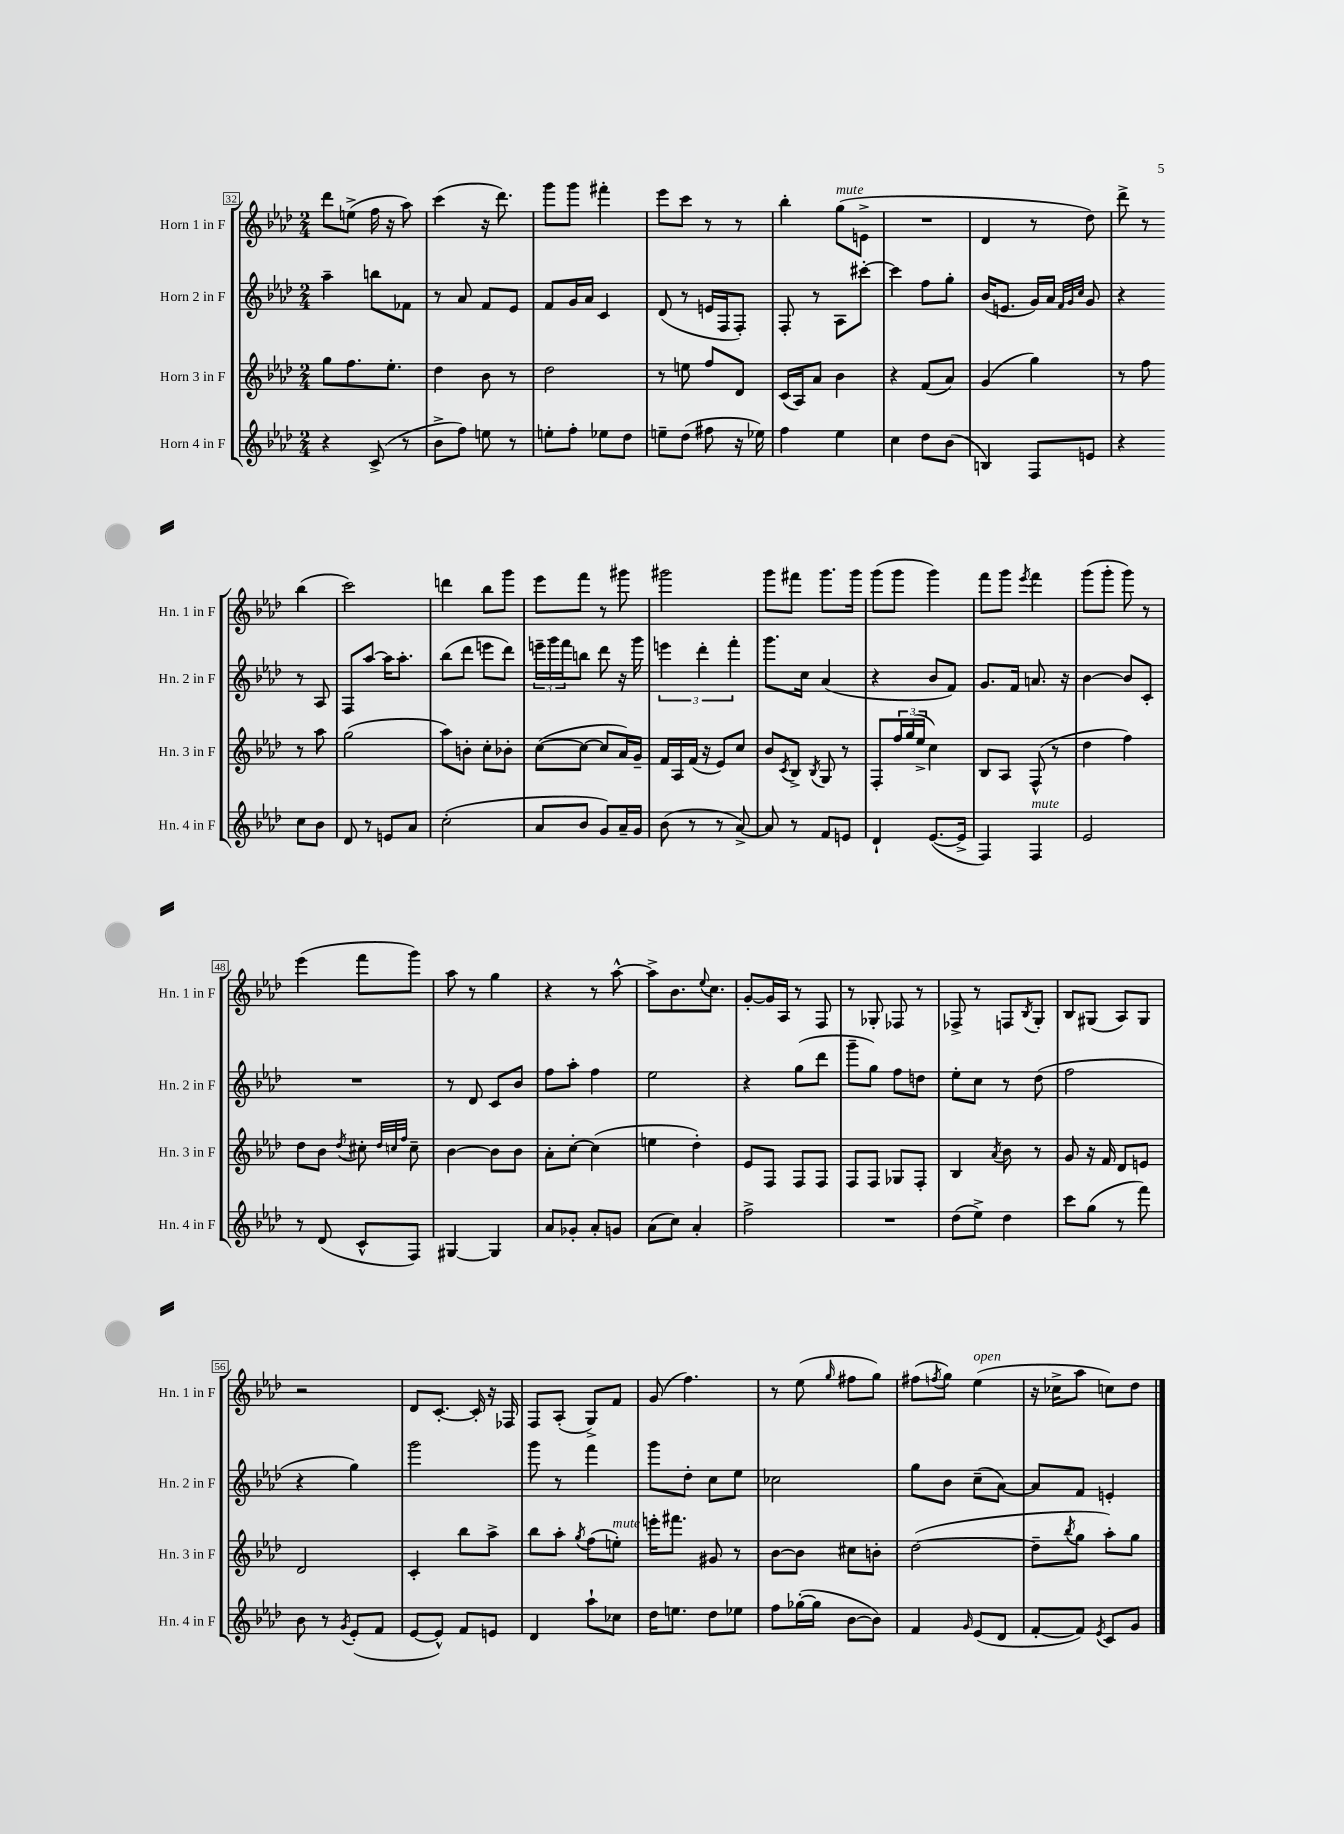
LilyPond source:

<<
\new StaffGroup <<
\new Staff = "s0" \with { instrumentName = "Horn 1 in F" shortInstrumentName = "Hn. 1 in F" } {
    \clef treble \key aes \major \numericTimeSignature \time 2/4
    des'''8 e''8->( f''16 r16 aes''8) |
    c'''4( r16 des'''8.) |
    g'''8 g'''8 fis'''4-. |
    ees'''8 c'''8 r8 r8 |
    bes''4-. g''8^\markup { \italic "mute" }( e'8-> |
    R2 |
    des'4 r8 des''8) |
    des'''8-> r8 bes''4( |
    c'''2) |
    d'''4 bes''8 g'''8 |
    ees'''8 f'''8 r8 gis'''8 |
    gis'''2 |
    g'''8 fis'''8 g'''8. g'''16 |
    g'''8( g'''8 g'''4) |
    f'''8 g'''8 \acciaccatura { ees'''8 } f'''4 |
    g'''8( g'''8-. g'''8) r8 |
    ees'''4( f'''8 g'''8) |
    aes''8 r8 g''4 |
    r4 r8 aes''8~-^ |
    aes''8-> bes'8. \appoggiatura { ees''8 } c''8. |
    g'8~-. g'16 aes16 r8 f8 |
    r8 ges8-. fes8 r8 |
    fes8-> r8 f8 \acciaccatura { bes8 } g8-. |
    bes8 gis8( aes8) gis8 |
    r2 |
    des'8 c'8.~-. c'16-. r16 fes16 |
    f8 aes8-.( g8->) f'8 |
    g'8( f''4.) |
    r8 ees''8( \grace { g''16 } fis''8 g''8) |
    fis''8( \acciaccatura { f''8 } g''8) ees''4^\markup { \italic "open" }( |
    r16 ces''16-> aes''8 c''8) des''8 \bar "|." |
}
\new Staff = "s1" \with { instrumentName = "Horn 2 in F" shortInstrumentName = "Hn. 2 in F" } {
    \clef treble \key aes \major \numericTimeSignature \time 2/4
    aes''4-- b''8 fes'8 |
    r8 aes'8 f'8 ees'8 |
    f'8 g'16 aes'16 c'4 |
    des'8( r8 e'16 f16 f8-.) |
    f8-. r8 aes8 cis'''8~-. |
    cis'''4 f''8 g''8-. |
    bes'16( e'8. g'16) aes'16 \grace { f'32 g'32 c''32 } g'8 |
    r4 r8 aes8 |
    f8 aes''8~ aes''16 aes''8.-. |
    bes''8( des'''8 e'''8 des'''8) |
    \tuplet 3/2 { e'''16-- g'''16 f'''16 } b''8 des'''8 r16 g'''16 |
    \tuplet 3/2 { e'''4 des'''4-. f'''4-. } |
    g'''8. c''16 aes'4( |
    r4 bes'8 f'8) |
    g'8. f'16 a'8. r16 |
    bes'4~ bes'8 c'8-. |
    R2 |
    r8 des'8 c'8 bes'8 |
    f''8 aes''8-. f''4 |
    ees''2 |
    r4 g''8( des'''8 |
    g'''8-- g''8) f''8 d''8 |
    ees''8-. c''8 r8 des''8( |
    f''2 |
    r4 g''4) |
    g'''2 |
    g'''8 r8 f'''4 |
    g'''8 des''8-. c''8 ees''8 |
    ces''2 |
    g''8 bes'8 c''8--( aes'8~) |
    aes'8 f'8 e'4-. \bar "|." |
}
\new Staff = "s2" \with { instrumentName = "Horn 3 in F" shortInstrumentName = "Hn. 3 in F" } {
    \clef treble \key aes \major \numericTimeSignature \time 2/4
    g''8 f''8. ees''8.-. |
    des''4 bes'8 r8 |
    des''2 |
    r8 e''8 f''8 des'8 |
    c'16( aes16) aes'8 bes'4 |
    r4 f'8( aes'8) |
    g'4( g''4) |
    r8 f''8 r8 aes''8 |
    g''2( |
    aes''8) b'8-. c''8-. bes'8-. |
    c''8~( c''8~ c''8 aes'16) g'16-- |
    f'16 aes16 f'16( r16 ees'8) c''8 |
    bes'8 \acciaccatura { c'8 } bes8-> \acciaccatura { bes8 } g8 r8 |
    f8-. \tuplet 3/2 { f''16 g''16( ees''16-> } c''4) |
    bes8 aes8 f8-^( r8 |
    des''4 f''4) |
    des''8 bes'8 \acciaccatura { des''8 } cis''8-. \grace { des''32 c''32 f''32 } c''8-- |
    bes'4~ bes'8 bes'8 |
    aes'8-. c''8~-. c''4( |
    e''4 des''4-.) |
    ees'8 f8 f8 f8 |
    f8 f8 ges8 f8-. |
    bes4 \acciaccatura { aes'8 } bes'8 r8 |
    g'8 r16 f'16 des'8 e'8 |
    des'2 |
    c'4-. bes''8 aes''8-> |
    bes''8 aes''8-. \acciaccatura { g''8 } f''8( e''8-.^\markup { \italic "mute" }) |
    e'''16-. fis'''8. gis'8 r8 |
    bes'8~ bes'8 cis''8 b'8-. |
    des''2~( |
    des''8-- \acciaccatura { bes''8 } g''8 aes''8-.) g''8 \bar "|." |
}
\new Staff = "s3" \with { instrumentName = "Horn 4 in F" shortInstrumentName = "Hn. 4 in F" } {
    \clef treble \key aes \major \numericTimeSignature \time 2/4
    r4 c'8->( r8 |
    bes'8-> f''8) e''8 r8 |
    e''8-. f''8-. ees''8 des''8 |
    e''8-- des''8( fis''8 r16 ees''16) |
    f''4 ees''4 |
    c''4 des''8 bes'8( |
    b4) f8 e'8 |
    r4 c''8 bes'8 |
    des'8 r8 e'8 aes'8 |
    c''2-.( |
    aes'8 bes'8 g'8) aes'16-- g'16 |
    bes'8( r8 r8 aes'8~->) |
    aes'8 r8 f'8 e'8 |
    des'4-! ees'8.~( ees'16-> |
    f4) f4^\markup { \italic "mute" } |
    ees'2 |
    r8 des'8( c'8-^ f8) |
    gis4~ gis4 |
    aes'8 ges'8-. aes'8-. g'8 |
    aes'8( c''8) aes'4-. |
    f''2-> |
    R2 |
    des''8( ees''8->) des''4 |
    c'''8 g''8( r8 f'''8) |
    bes'8 r8 \acciaccatura { g'8 } ees'8-.( f'8 |
    ees'8~ ees'8-^) f'8 e'8 |
    des'4 aes''8-! ces''8 |
    des''16 e''8. des''8 ees''8 |
    f''8 ges''16~-.( ges''16 bes'8~ bes'8) |
    f'4 \grace { g'16 } ees'8( des'8 |
    f'8~-. f'8) \acciaccatura { ees'8 } c'8 g'8 \bar "|." |
}
>>
>>
\layout { \context { \Score currentBarNumber = #32 \override BarNumber.stencil = #(make-stencil-boxer 0.1 0.3 ly:text-interface::print) } }
